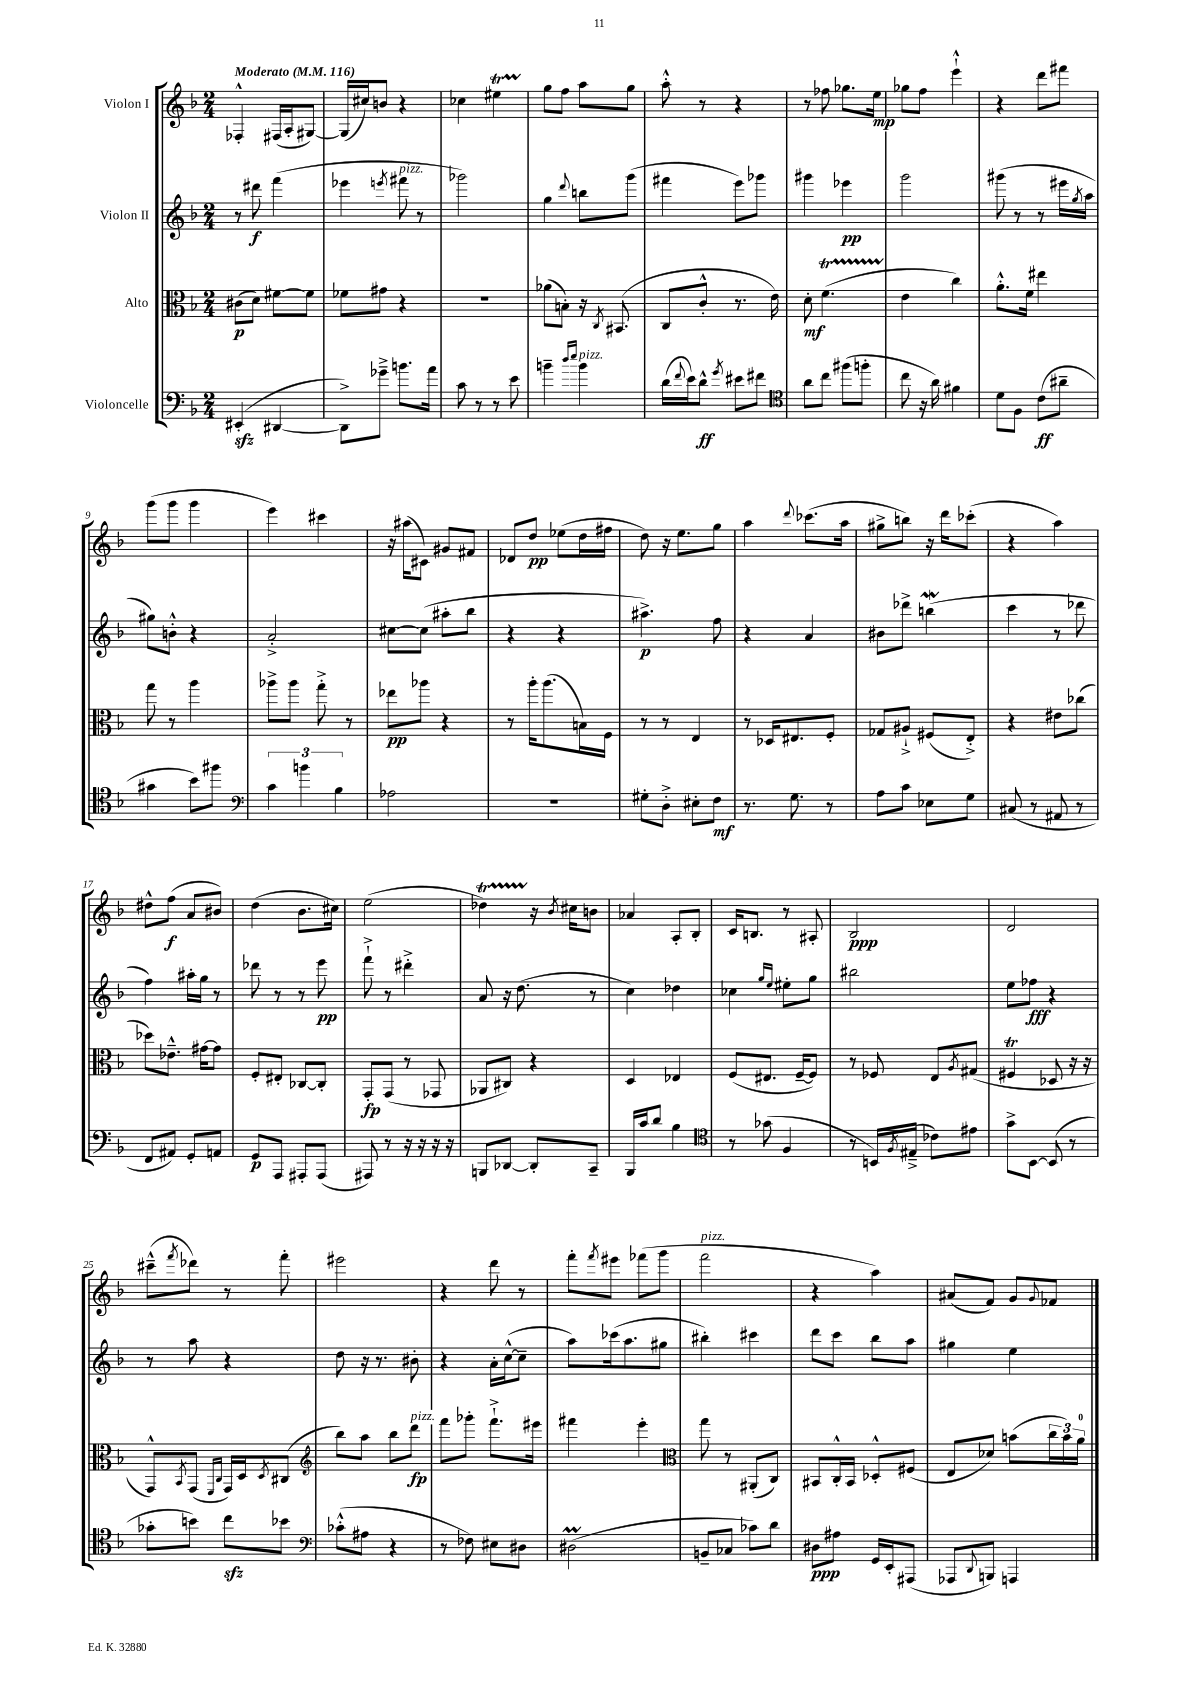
<<
\new StaffGroup <<
\new Staff = "s0" \with { instrumentName = "Violon I" } {
    \clef treble \key f \major \numericTimeSignature \time 2/4 \tempo "Moderato" 4 = 116
    fes4-.-^ fis16( a16-. gis8~) |
    gis16( cis''16) b'8 r4 |
    ces''4 eis''4\startTrillSpan |
    g''8\stopTrillSpan f''8 a''8 g''8 |
    a''8-.-^ r8 r4 |
    r8 fes''8 ges''8. e''16\mp |
    ges''8 f''8 e'''4-!-^ |
    r4 d'''8 fis'''8 |
    g'''8( g'''8 g'''4 |
    e'''4) cis'''4 |
    r16 ais''16( cis'8) gis'8 fis'8 |
    des'8 d''8\pp ees''8( d''16 fis''16 |
    d''8) r16 e''8. g''8 |
    a''4 \appoggiatura { d'''8 } ces'''8.( a''16 |
    gis''8-> b''8) r16 d'''16 ces'''8-.( |
    r4 a''4) |
    dis''8-^ f''8\f( a'8 bis'8) |
    d''4( bes'8. cis''16) |
    e''2( |
    des''4\startTrillSpan) r16\stopTrillSpan \acciaccatura { bes'8 } cis''16 b'8 |
    aes'4 a8-. bes8-. |
    c'16 b8. r8 ais8-. |
    bes2\ppp |
    d'2 |
    cis'''8---^( \acciaccatura { f'''8 } des'''8) r8 f'''8-. |
    eis'''2 |
    r4 d'''8 r8 |
    f'''8-. \acciaccatura { f'''8 } eis'''8 fes'''8( g'''8 |
    f'''2^\markup { \italic "pizz." } |
    r4 a''4) |
    ais'8( f'8) g'8 \appoggiatura { g'8 } fes'8 \bar "|." |
}
\new Staff = "s1" \with { instrumentName = "Violon II" } {
    \clef treble \key f \major \numericTimeSignature \time 2/4
    r8 dis'''8\f f'''4( |
    ees'''4 \acciaccatura { e'''8 } fis'''8^\markup { \italic "pizz." } r8 |
    ges'''2) |
    g''4 \appoggiatura { d'''8 } b''8 g'''8( |
    fis'''4 e'''8) ges'''8 |
    gis'''4 ees'''4\pp |
    g'''2 |
    gis'''8( r8 r8 eis'''16 \acciaccatura { g''8 } a''16 |
    gis''8) b'8-.-^ r4 |
    a'2-.-> |
    cis''8~ cis''8( ais''8-. bes''8 |
    r4 r4 |
    ais''4.->\p) f''8 |
    r4 a'4 |
    bis'8 des'''8-> b''4\mordent( |
    c'''4 r8 des'''8 |
    f''4) ais''16-. g''16 r8 |
    des'''8 r8 r8 e'''8\pp |
    f'''8-!-> r8 dis'''4-.-> |
    a'8 r16 d''8.( r8 |
    c''4) des''4 |
    ces''4 \grace { g''16 e''16 } eis''8-. g''8 |
    bis''2 |
    e''8 fes''8\fff r4 |
    r8 a''8 r4 |
    d''8 r16 r8. bis'8-. |
    r4 a'16-. c''16~-^( c''8-- |
    a''8) ces'''16( a''8. gis''8 |
    bis''4-.) cis'''4 |
    d'''8 c'''8 bes''8 a''8 |
    gis''4 e''4 \bar "|." |
}
\new Staff = "s2" \with { instrumentName = "Alto" } {
    \clef alto \key f \major \numericTimeSignature \time 2/4
    cis'8\p( d'8) fis'8~ fis'8 |
    fes'8 gis'8 r4 |
    R2 |
    aes'8( b8-.) r16 \acciaccatura { c8 } bis,8.( |
    c8 c'8-.-^ r8. e'16) |
    d'8-.\mf f'4.\startTrillSpan( |
    e'4\stopTrillSpan c''4) |
    a'8.-.-^ f'16 eis''4 |
    g''8 r8 a''4 |
    aes''8-> aes''8 g''8-.-> r8 |
    ees''8\pp aes''8 r4 |
    r8 a''16-. a''8.( b16) f16 |
    r8 r8 e4 |
    r8 des16 eis8. f8-. |
    ges8 ais8-!-> fis8( e8-.->) |
    r4 eis'8 ces''8( |
    des''8) ees'8.---^ gis'16~ gis'8 |
    f8-. eis8-. ces8~ ces8-. |
    g,8-.\fp g,8( r8 ges,8 |
    aes,8 cis8) r4 |
    d4 ees4 |
    f8( eis8. f16~-- f8) |
    r8 fes8 e8 \acciaccatura { a8 } gis8( |
    fis4\trill des8 r16 r16 |
    g,8-^) \acciaccatura { bes,8 } g,8( \grace { f,16 c16 } g,16) d16 \acciaccatura { d8 } cis8( |
    \clef treble bes''8) a''8 bes''8 d'''8\fp^\markup { \italic "pizz." } |
    f'''8 ges'''8-. f'''8.-!-> eis'''16 |
    fis'''4 e'''4-. |
    \clef alto g''8 r8 ais,8-.( c8) |
    bis,8 c16-.-^ bis,16 des8-.-^ fis8( |
    e8 des'8) b'8( \tuplet 3/2 { c''16 b'16) a'16-0 } \bar "|." |
}
\new Staff = "s3" \with { instrumentName = "Violoncelle" } {
    \clef bass \key f \major \numericTimeSignature \time 2/4
    eis,4-.\sfz( dis,4~ |
    dis,8->) ges'8---> b'8. a'16 |
    c'8 r8 r8 e'8 |
    b'4-- \grace { d''16 e''16 } b'4^\markup { \italic "pizz." } |
    d'16( \appoggiatura { f'8 } e'16) d'8-^\ff \acciaccatura { g'8 } eis'8 fis'8 |
    \clef tenor a'8 c''8 fis''8( f''8-. |
    c''8 r16 a'16) fis'4 |
    d'8 f8 c'8\ff( ais'8-- |
    gis'4 bes'8) fis''8 |
    \clef bass \tuplet 3/2 { c'4 b'4 bes4 } |
    aes2 |
    r2 |
    gis8-. d8-.-> eis8-. f8\mf |
    r8. g8. r8 |
    a8 c'8 ees8 g8 |
    cis8( r8 ais,8 r8 |
    f,8 ais,8) g,8-. a,8 |
    g,8\p a,,8 ais,,8-. ais,,8( |
    ais,,8) r8 r16 r16 r16 r16 |
    b,,8 des,8~ des,8-. c,8-- |
    bes,,16 c'16 d'8 bes4 |
    \clef tenor r8 ges'8( f4 |
    r8 b,16) \acciaccatura { f8 } eis16--->( ces'8) eis'8 |
    g'8-> bes,8~ bes,8( r8 |
    ges'8-. b'8) c''8\sfz bes'8 |
    \clef bass ces'8-.-^( ais8 r4 |
    r8 fes8) eis8 dis8 |
    dis2\prall( |
    b,8-- ces8 ces'8) d'8 |
    dis8\ppp ais8 g,16 e,16-. ais,,8( |
    aes,,8 \appoggiatura { d,8 } b,,8) a,,4 \bar "|." |
}
>>
>>
